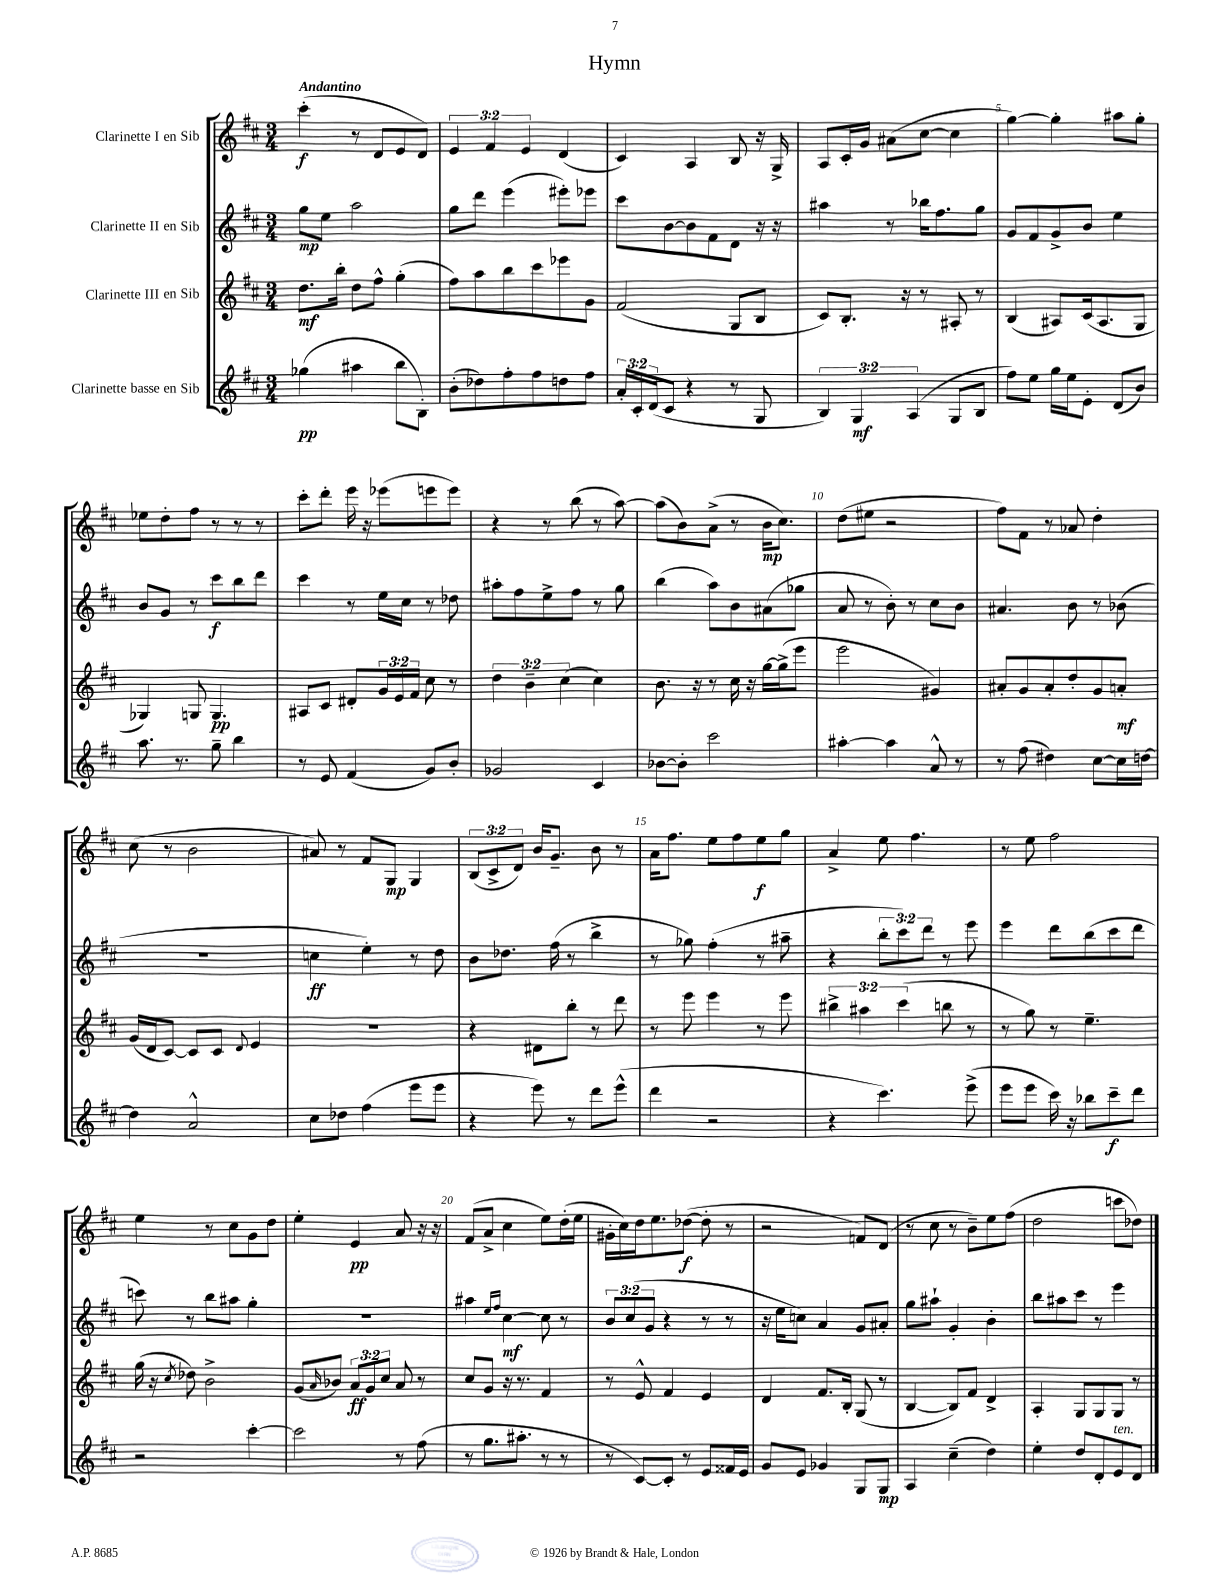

**kern	**kern	**kern	**kern
*staff4	*staff3	*staff2	*staff1
*clefG2	*clefG2	*clefG2	*clefG2
*k[f#c#]	*k[f#c#]	*k[f#c#]	*k[f#c#]
*M3/4	*M3/4	*M3/4	*M3/4
(4gg-\	8.dd\L	8gg\L	(4ccc#'\
.	.	8ee\J	.
.	16bb'\Jk	.	.
4aa#\	8dd\L	2aa\	8r
.	8ff#^^\J	.	8d/L
8bb\L	(4gg'\	.	8e/
8B'\J)	.	.	8d/J)
=	=	=	=
(8b'\L	8ff#\L)	8gg\L	6e/
8dd-\)	8aa\	8ddd\J	.
.	.	.	6f#/
8ff#'\	8bb\	(4eee\	.
.	.	.	6e/
8ff#\	8ccc#\	.	.
8dd\	8eee-\	8eee#'\L)	(4d/
8ff#\J	8g\J	8eee-\J	.
=	=	=	=
24a'/LL	(2f#/	8ccc#\L	4c#/)
24c#'/	.	.	.
(24d/J	.	.	.
8c#/J	.	[8b\	.
4r	.	8b\]	4A/
.	.	8f#\	.
8r	8G/L	8d\J	8B/
8G/	8B/J	16r	16r
.	.	16r	16G^/
=	=	=	=
6B/)	8c#/L)	4aa#\	8A/L
.	8.B'/J	.	16c#'/L
6G/	.	.	.
.	.	.	16g/JJ
.	.	8r	(8a#\L
.	16r	.	.
(6A/	.	.	.
.	8r	16bb-\LK	[8cc#\J
.	.	8.ff#\	.
8G/L	8A#'/	.	4cc#\]
8B/J	8r	8gg\J	.
=	=	=	=
8ff#\L)	(4B/	8g/L	[4gg\)
8ee\J	.	8f#/	.
16gg\LL	8A#/L)	8g^/	4gg'\]
16ee\J	.	.	.
8e'\J	(16c#/k	8b/J	.
.	8.A#/	.	.
(8d/L	.	4ee\	8aa#\L
8b/J)	8G/J	.	8gg'\J
=	=	=	=
8.aa\	4G-/)	8b/L	8ee-\L
.	.	8g/J	8dd'\
8.r	.	.	.
.	8G/	8r	8ff#\J
8gg~\	4.G/	8ccc#\L	8r
4bb\	.	8bb\	8r
.	.	8ddd\J	8r
=	=	=	=
8r	8A#/L	4ccc#\	8ccc#'\L
8e/	8c#/J	.	8ddd'\J
(4f#/	8d#'/L	8r	16eee\
.	.	.	16r
.	24g/L	16ee\LL	(8eee-\L
.	24e/	.	.
.	.	16cc#\JJ	.
.	24f#/JJ	.	.
8g/L)	8cc#\	8r	8eee\
8b'/J	8r	8dd-\	8eee\J)
=	=	=	=
2g-/	6dd\	8aa#'\L	4r
.	.	8ff#\	.
.	6b~\	.	.
.	.	8ee^\	8r
.	(6cc#\	.	.
.	.	8ff#\J	(8bb\
4c#/	4cc#\)	8r	8r
.	.	8gg\	[8aa\)
=	=	=	=
[8b-\L	8.b\	(4bb\	(8aa\]L
8b-'\]J	.	.	8b\)
.	16r	.	.
2ccc#\	8r	8aa\L)	(8a^\J
.	16cc#\	8b\	8r
.	16r	.	.
.	[16gg\LL	(8a#\	16b\LK
.	(16gg^\]J	.	8.cc#\J)
.	8eee\J	8gg-\J	.
=	=	=	=
[4aa#'\	2eee\	8a/	(8dd\L
.	.	8r	8ee#\J
4aa#\]	.	8b'\)	2r
.	.	8r	.
8a^^/	4g#/)	8cc#\L	.
8r	.	8b\J	.
=	=	=	=
8r	8a#'/L	4.a#/	8ff#\L)
(8ff#\	8g/	.	8f#\J
4dd#\)	8a#'/	.	8r
.	8dd'/	8b\	8a-/
[8cc#\L	8g/	8r	4dd'\
16cc#\]L	8a'/J	(8b-\	.
[16dd\JJ	.	.	.
=	=	=	=
4dd\]	(16g/LL	2.r	(8cc#\
.	16d/J	.	.
.	[8c#/J)	.	8r
2a^^/	8c#/]L	.	2b\
.	8c#/J	.	.
.	8qqd/	.	.
.	4e/	.	.
=	=	=	=
8cc#\L	2.r	4cc\	8a#/)
8dd-\J	.	.	8r
(4ff#\	.	4ee'\)	8f#/L
.	.	.	8G/J
8eee\L	.	8r	4G/
8eee\J	.	8dd\	.
=	=	=	=
4r	4r	8b\L	(12B/L
.	.	.	12c#^/
.	.	8.dd-\J	.
.	.	.	12d/J)
8eee\)	8d#\L	.	16b/LK
.	.	(16ff#\	8.g~/J
8r	8bb'\J	8r	.
8ddd\L	8r	4bb^\	8b\
(8eee^^\J	8ddd\	.	8r
=	=	=	=
4ddd\	8r	8r	16a\LK
.	.	.	8.ff#\J
.	8eee\	8gg-\)	.
2r	4eee\	(4ff#'\	8ee\L
.	.	.	8ff#\
.	8r	8r	8ee\
.	8eee\	8aa#~\	8gg\J
=	=	=	=
4r	6bb#^\	4r	4a^/
.	6aa#\	.	.
4.ccc#\)	.	12bb'\L	8ee\
.	(6ccc#\	12ccc#\)	.
.	.	.	4.ff#\
.	.	12ddd\J	.
.	8bb\	8r	.
(8eee^\	8r	8eee\	.
=	=	=	=
8eee\L	8r	4eee\	8r
8eee\J	8gg\)	.	8ee\
16ccc#\)	8r	8ddd\L	2ff#\
16r	.	.	.
8bb-\L	4.ee~\	(8bb\	.
8ccc#~\	.	8ccc#\	.
8ddd\J	.	8ddd\J	.
=	=	=	=
2r	(16gg\	8ccc\)	4ee\
.	16r	.	.
.	8qcc#/	.	.
.	8dd-\)	8r	.
.	2b^\	8bb\L	8r
.	.	8aa#\J	8cc#\L
[4ccc#'\	.	4gg'\	8g\
.	.	.	8dd\J
=	=	=	=
2ccc#\]	(8g/L	2.r	4ee'\
.	16qqa/	.	.
.	8b-/J)	.	.
.	12a/L	.	4e/
.	12g/	.	.
.	12cc#/J	.	.
8r	8a/	.	8a/
(8ff#\	8r	.	16r
.	.	.	16r
=	=	=	=
8r	8cc#/L	4aa#\	(8f#/L
8.gg\L	8g/J	.	8a^/J
.	.	16qqee/LL	.
.	.	16qqff#/JJ	.
.	16r	[4cc#\	4cc#\
8.aa#'\J	8.r	.	.
8r	4f#/	8cc#\]	8ee\L)
8r	.	8r	(16dd'\L
.	.	.	16ee\JJ
=	=	=	=
8r	8r	12b/L	16g#'\LL
.	.	.	16cc#\)
.	.	(12cc#/	.
[8c#/L)	8e^^/	.	16dd\J
.	.	12g/J	.
.	.	.	8.ee\
8c#'/]J	4f#/	4r	.
8r	.	.	([8dd-\J
8e/L	4e/	8r	8dd-'\]
16f##/L	.	8r	8r
16e/JJ	.	.	.
=	=	=	=
8g/L	4d/	16r	2r
.	.	16ee\LK	.
8e/J	.	8cc\J)	.
4g-/	8.f#/L	4a/	.
.	16B'/Jk	.	.
8G/L	(8G/	8g/L	8f/L)
8G/J	8r	8a#'/J	(8d/J
=	=	=	=
4A/	[4B/	8gg\L	8r
.	.	8aa#`\J	8cc#\
(4cc#~\	8B/]L)	4g'/	8r
.	8f#/J	.	8b~\L)
4dd\)	4d^/	4b'\	8ee\
.	.	.	(8ff#\J
=	=	=	=
4ee'\	4A'/	8bb\L	2dd\
.	.	8aa#\	.
8dd/L	8G/L	8ccc#\J	.
8d'/	8G/	8r	.
8e/	8G/J	4eee\	8ccc\L
8d/J	8r	.	8dd-\J)
==	==	==	==
*-	*-	*-	*-
